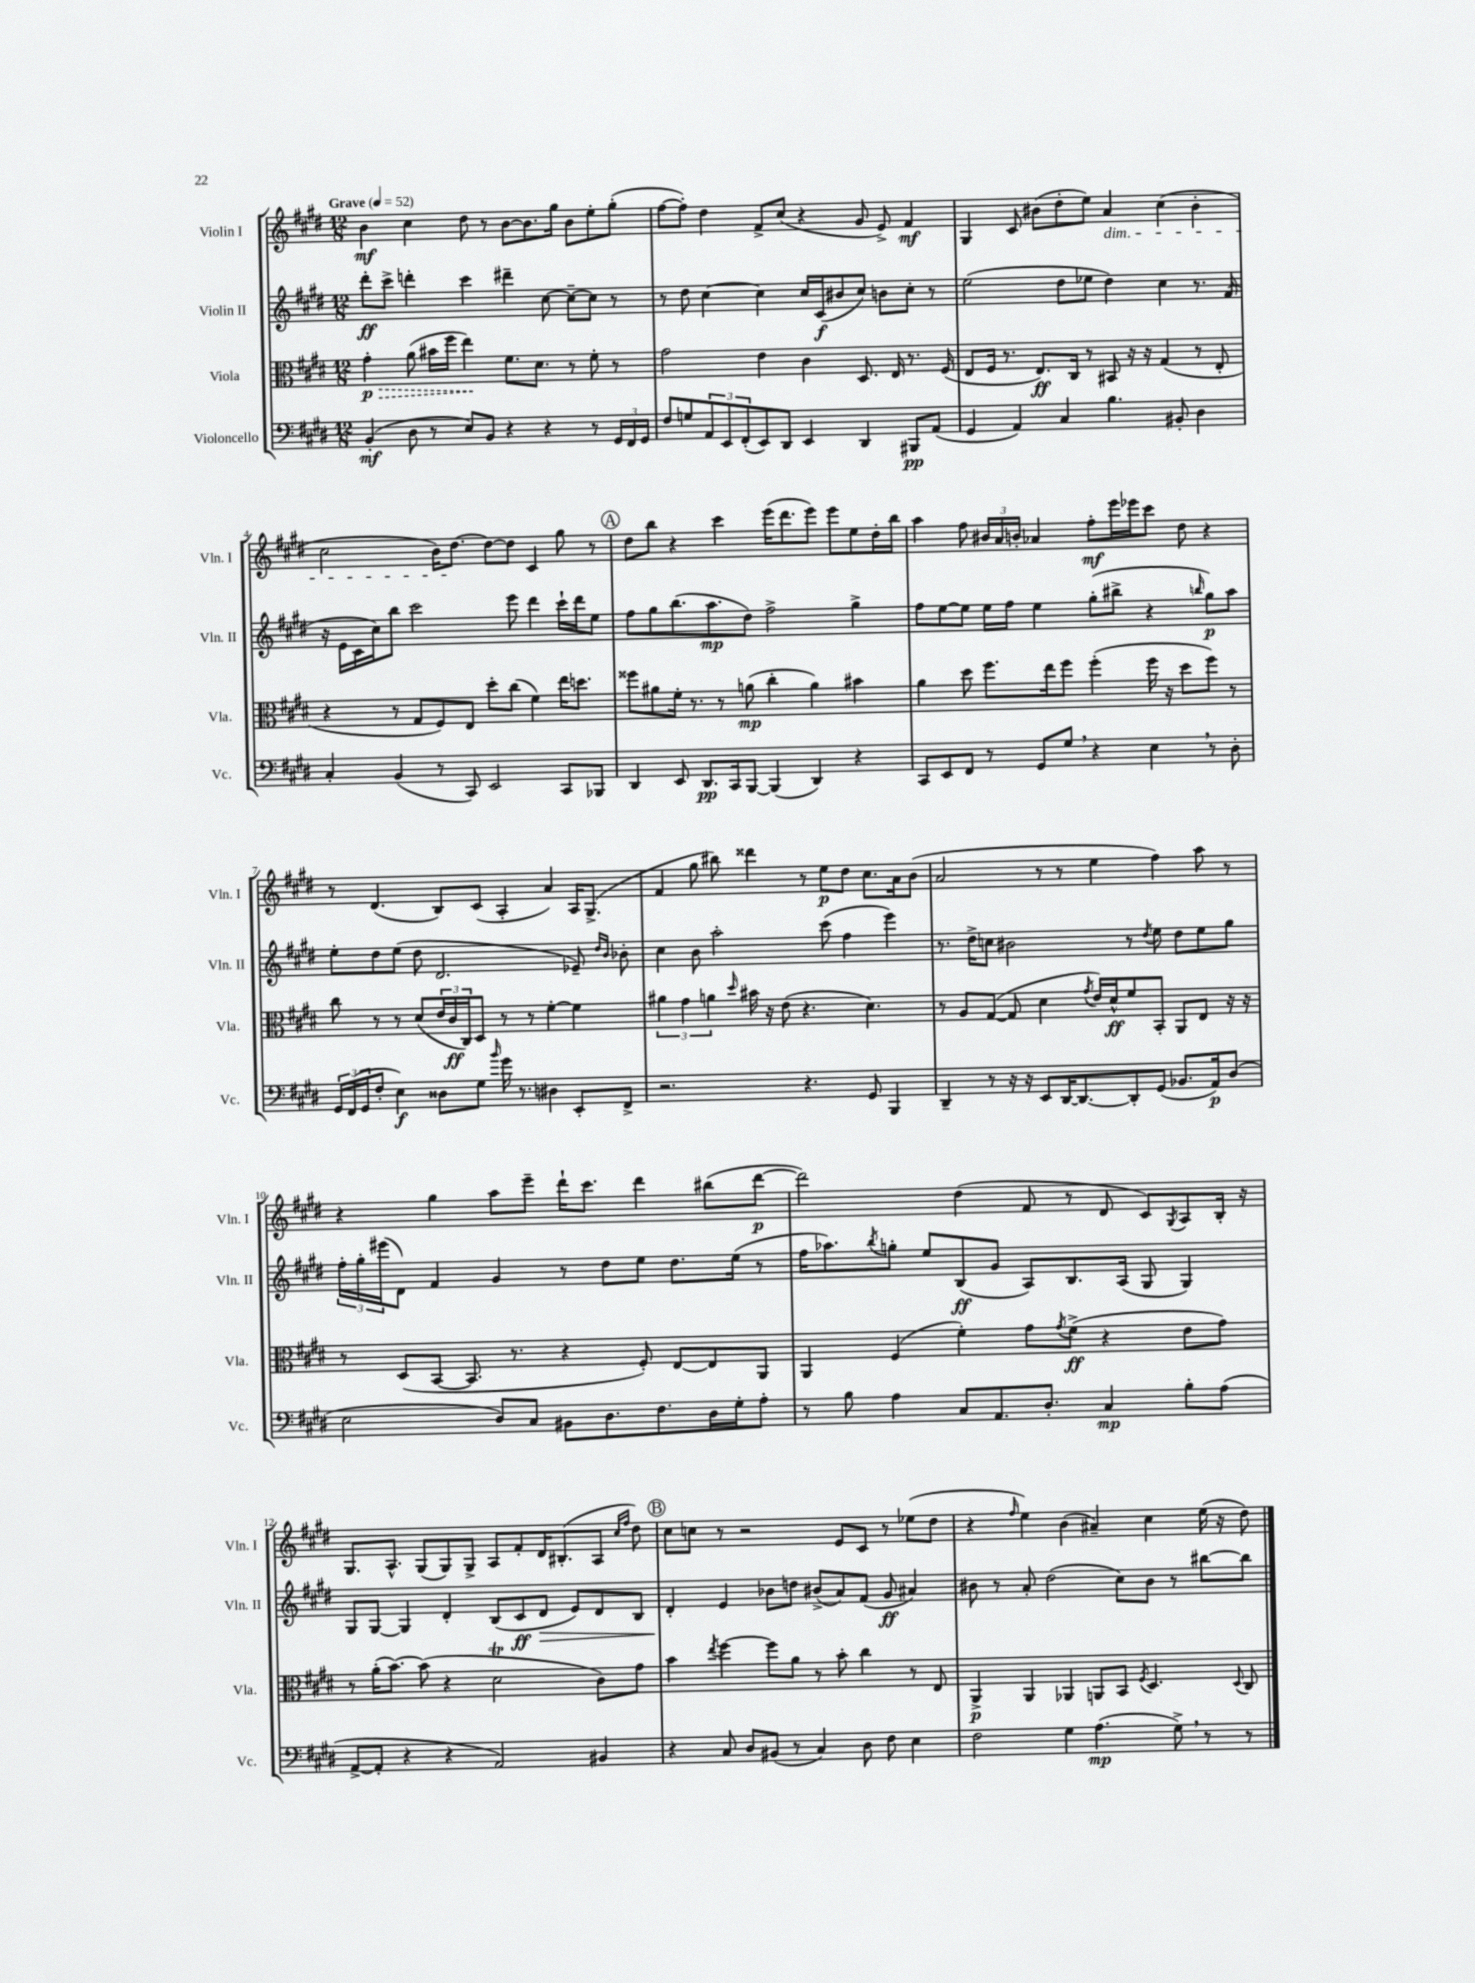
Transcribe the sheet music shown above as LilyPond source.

<<
\new StaffGroup <<
\new Staff = "s0" \with { instrumentName = "Violin I" shortInstrumentName = "Vln. I" } {
    \clef treble \key e \major \numericTimeSignature \time 12/8 \tempo "Grave" 4 = 52
    b'4\mf cis''4 dis''8 r8 b'8~ b'8. gis''16 b'8 e''8-. gis''8-.( |
    fis''8~ fis''8-.) dis''4 fis'8-> cis''8( r4 gis'8 e'8->) fis'4\mf |
    gis4 cis'8 bis'8( dis''8-. e''8) a'4\dim cis''4( bis'4-. |
    cis''2 b'16) dis''8.~\! dis''8~ dis''8 cis'4 gis''8 r8 |
    \mark \markup { \circle "A" } dis''8 b''8 r4 cis'''4 e'''16( dis'''8. e'''8) e'''8 e''8 dis''16-. b''16 |
    a''4 fis''8 \tuplet 3/2 { bis'16 a'16 b'16-. } aes'4 fis''8-.\mf e'''16 ees'''16 cis'''8 dis''8 r4 |
    r8 dis'4.( b8) cis'8( a4-. a'4) a16 gis8.->( |
    fis'4 gis''8 bis''8) disis'''4 r8 e''8\p dis''8 cis''8. a'16 b'8( |
    a'2 r8 r8 e''4 fis''4) a''8 r8 |
    r4 gis''4 a''8 e'''8-- dis'''16-! cis'''8. dis'''4 bis''8( dis'''8~\p |
    dis'''2) dis''4( fis'8 r8 dis'8 cis'8) \acciaccatura { gis8 } a8 b16-. r16 |
    gis8. a8.-^ gis8( gis8) gis8-> a8 fis'8-. dis'16 bis8.-.( a8 \grace { cis''16 fis''16 } dis''8) |
    \mark \markup { \circle "B" } cis''8 c''8 r8 r2 e'8 cis'8 r8 ees''8( dis''8 |
    r4 \grace { fis''16 } e''4) b'4( ais'4--) cis''4 e''16( r16 dis''8) \bar "|." |
}
\new Staff = "s1" \with { instrumentName = "Violin II" shortInstrumentName = "Vln. II" } {
    \clef treble \key e \major \numericTimeSignature \time 12/8
    dis'''8-.\ff cis'''8-> d'''4-. cis'''4 dis'''4-- cis''8~ cis''8~-- cis''8 r8 |
    r8 dis''8 cis''4~ cis''4 cis''16 cis'16\f( bis'8 cis''8) b'8 cis''8-. r8 |
    e''2( dis''8 ees''8 dis''4) cis''4 r8. fis'16( |
    r16 e'16 cis'16 cis''16) b''8 cis'''2 e'''8 dis'''4 cis'''16-! dis'''16 e''8 |
    \mark \markup { \circle "A" } fis''8 gis''8 b''8.( a''8.\mp dis''8) fis''2-> gis''4-> |
    fis''8 e''8~ e''8 e''16 fis''16 e''4 gis''8-.( bis''8-> r4 \grace { b''16 } gis''8\p) a''8 |
    e''8-. dis''8 e''8( dis''8 dis'2. ees'8--) \grace { dis''16 b'16 } bes'8-. |
    cis''4 b'8 a''2-. cis'''8( fis''4 e'''4) |
    r8. dis''16-> c''8 bis'2 r8 \acciaccatura { dis''8 } e''8 dis''8 e''8 gis''8 |
    \tuplet 3/2 { fis''16-. gis''16-. eis'''16( } dis'8) fis'4 gis'4 r8 dis''8 e''8 dis''8. e''16( r8 |
    fis''16 aes''8.) \acciaccatura { b''8 } g''8-. e''8 b8\ff( gis'8 a8) b8. a16( gis8 gis4) |
    gis8 gis8~ gis4 dis'4-. b8( cis'8\ff dis'8\> e'8) dis'8 b8 |
    \mark \markup { \circle "B" } dis'4-.\! e'4 bes'8 d''8 bis'8->( a'8) fis'8( gis'8\ff ais'4) |
    bis'8 r8 a'8-. dis''2( cis''8) bis'8 r8 bis''8~ bis''8 \bar "|." |
}
\new Staff = "s2" \with { instrumentName = "Viola" shortInstrumentName = "Vla." } {
    \clef alto \key e \major \numericTimeSignature \time 12/8
    \once \override Hairpin.style = #'dashed-line gis'4-.\p\> a'8( bis'16 fis''16 e''4\!) fis'8. dis'8. r8 fis'8-. r8 |
    gis'2 e'4 cis'4 dis8. e16 r8. fis16( |
    e8 fis16 r8. e8.\ff) cis16 r8 bis,8 r16 r16 gis4( r8 e8-. |
    r4 r8 gis8 fis8) e8 dis''8-. cis''8( fis'4) e''16 d''8. |
    \mark \markup { \circle "A" } fisis''8 ais'8 fis'16-. r8. r8 a'8\mp( cis''4-. a'4) bis'4 |
    a'4 dis''8 fis''8. e''16 fis''8 fis''4-.( fis''16 r16 dis''8 fis''8) r8 |
    cis''8 r8 r8 dis'8( \tuplet 3/2 { e'16 cis'16\ff cis16) } dis8 r8 r8 fis'4~-. fis'4 |
    \tuplet 3/2 { ais'4 gis'4 a'4 } \grace { dis''16 } bis'16 r16 e'8( r4. dis'4.) |
    r8 a8 gis8~( gis8 dis'4 \acciaccatura { gis'8 } e'16) dis'16-^\ff fis'8 b,8-. a,8 e8 r16 r16 |
    r8 dis8( b,8~ b,8. r8. r4 fis8-.) e8~ e8 a,8 |
    a,4 fis4( fis'4-.) gis'8 \acciaccatura { gis'8 } fis'8->\ff( r4 e'8 gis'8) |
    r8 a'16-.( b'8.~) b'8( r4 dis'2\trill cis'8) gis'8 |
    \mark \markup { \circle "B" } b'4 \acciaccatura { e''8 } fis''4~ fis''8 a'8 r8 b'8-. cis''4 r8 e8 |
    a,4->\p a,4 aes,4 a,8 b,8 \acciaccatura { fis8 } dis4. \appoggiatura { dis8 } cis8 \bar "|." |
}
\new Staff = "s3" \with { instrumentName = "Violoncello" shortInstrumentName = "Vc." } {
    \clef bass \key e \major \numericTimeSignature \time 12/8
    b,4-.\mf( dis8 r8 e8) b,8 r4 r4 r8 \tuplet 3/2 { gis,16 fis,16 gis,16 } |
    fis8 g8 \tuplet 3/2 { a,8 e,8 fis,8-.( } e,8) dis,8 e,4 dis,4 bis,,8\pp a,8( |
    gis,4 a,4) cis4 b4. bis,8-. dis4 |
    cis4-. b,4( r8 cis,8) e,2 cis,8 bes,,8 |
    \mark \markup { \circle "A" } dis,4 e,8 dis,8.\pp cis,16 b,,8~ b,,4( dis,4) r4 |
    cis,8 e,8 fis,8 r8 gis,8 gis8 \breathe r4 e4 \breathe r8 dis8-. |
    \tuplet 3/2 { gis,16 fis,16( gis,16 } fis8-. e4\f) disis8 gis8 \grace { b'16 } gis'16 r8. dis4 e,8-. fis,8-> |
    r2. r4. gis,8 b,,4 |
    dis,4-- r8 r16 r16 e,8 dis,16~ dis,8.~ dis,8-. gis,8( bes,8. a,16\p) dis8( |
    e2 dis8) cis8 bis,8 dis8. fis8. dis16 gis16-. a8-. |
    r8 b8 a4 cis8 a,8. dis8.-. cis4\mp b8-. a8( |
    a,8~-> a,8-. r4 r4 a,2) bis,4 |
    \mark \markup { \circle "B" } r4 cis8 dis8 bis,8( r8 cis4) dis8 fis8 e4 |
    fis2 gis4 a4.\mp( gis8->) \breathe r8 r8 \bar "|." |
}
>>
>>
